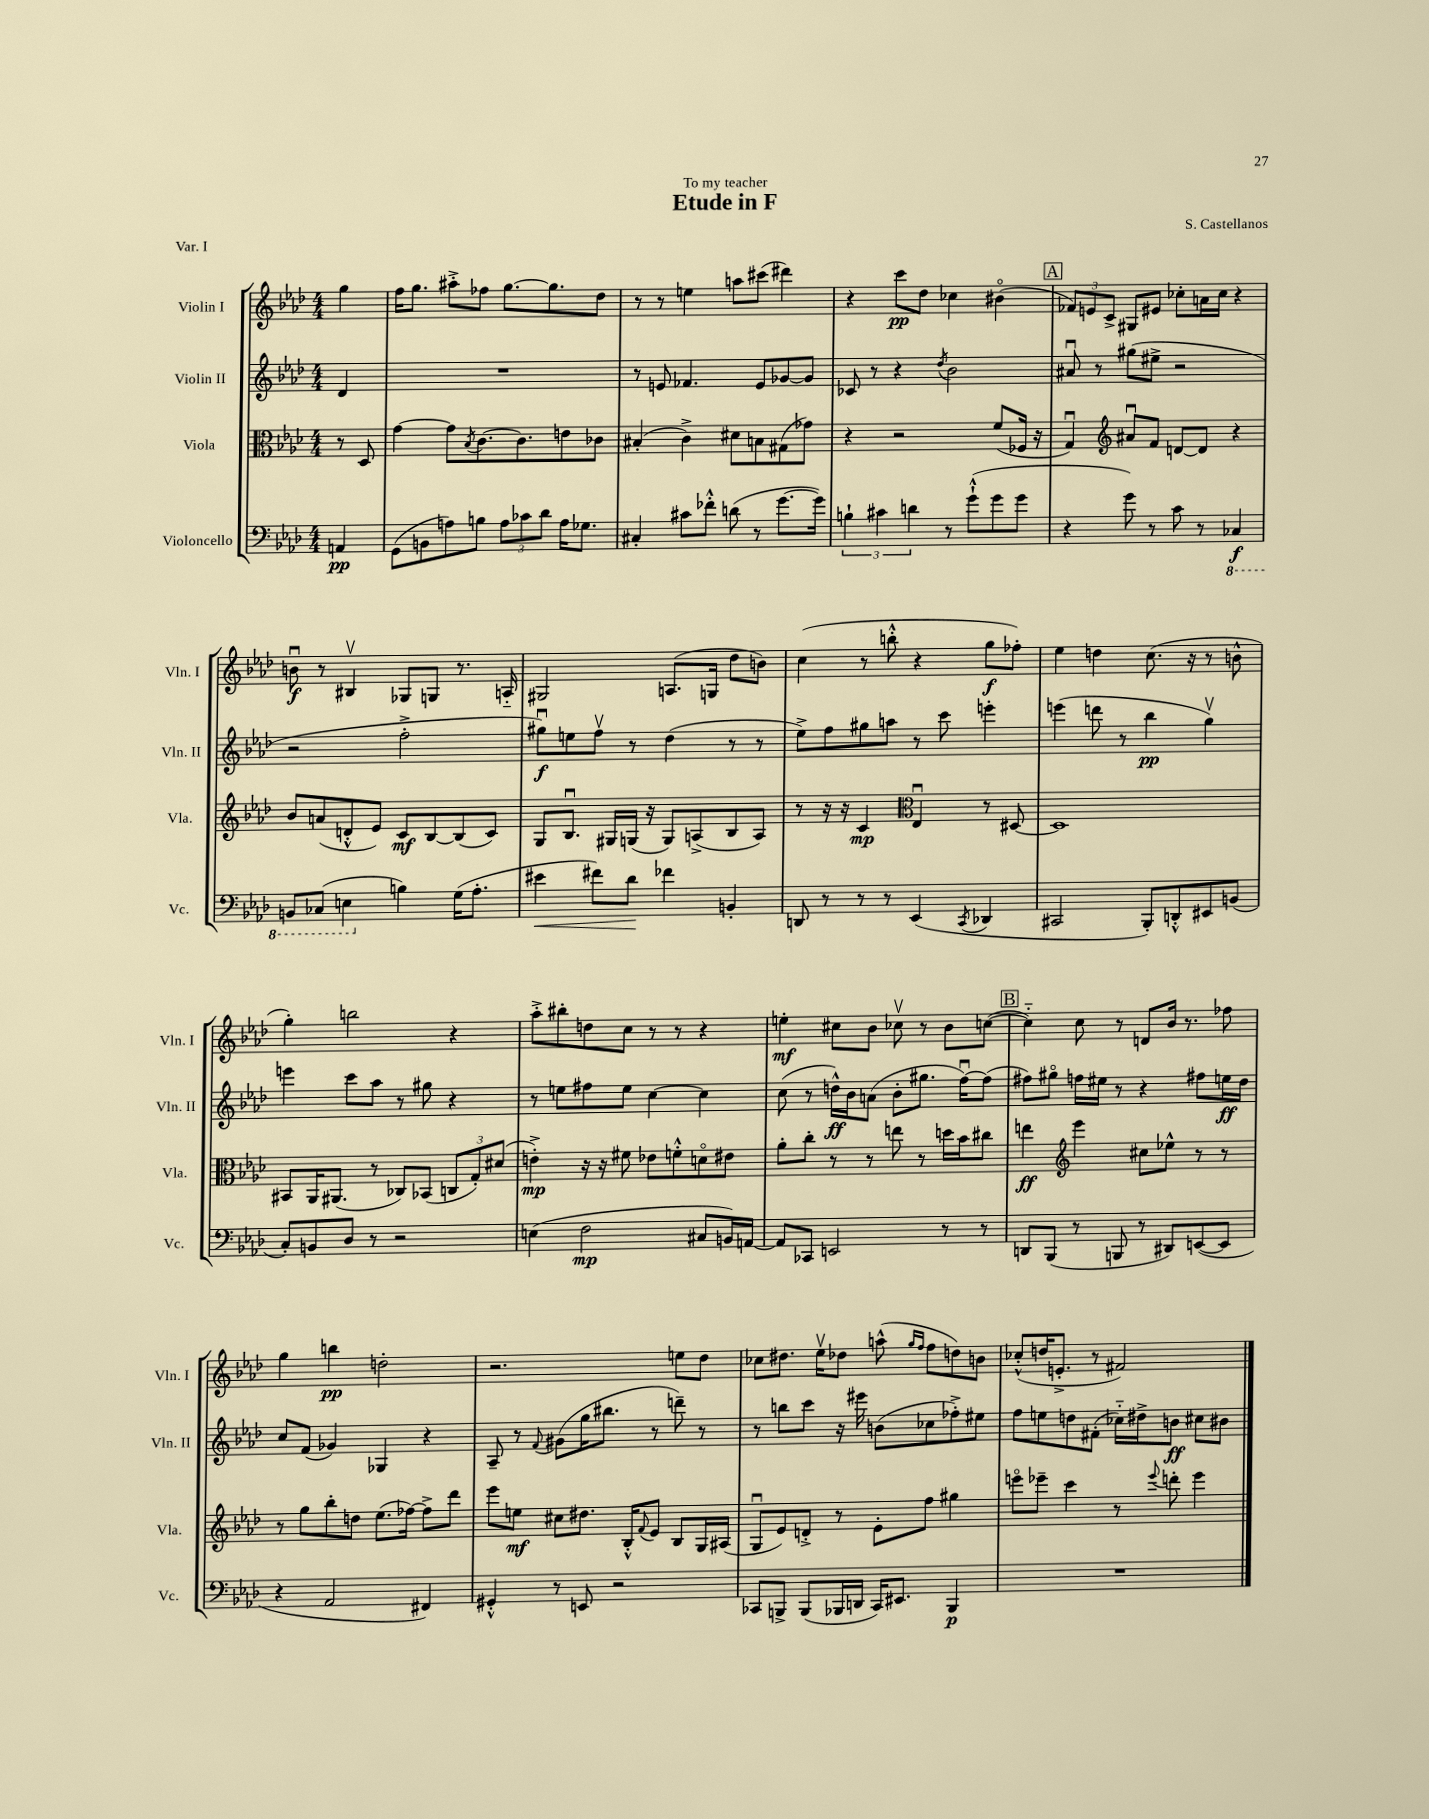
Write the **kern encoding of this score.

**kern	**dynam	**kern	**dynam	**kern	**dynam	**kern	**dynam
*part4	*part4	*part3	*part3	*part2	*part2	*part1	*part1
*staff4	*staff4	*staff3	*staff3	*staff2	*staff2	*staff1	*staff1
*I"Violoncello	*	*I"Viola	*	*I"Violin II	*	*I"Violin I	*
*I'Vc.	*	*I'Vla.	*	*I'Vln. II	*	*I'Vln. I	*
*clefF4	*	*clefC3	*	*clefG2	*	*clefG2	*
*k[b-e-a-d-]	*	*k[b-e-a-d-]	*	*k[b-e-a-d-]	*	*k[b-e-a-d-]	*
*M4/4	*	*M4/4	*	*M4/4	*	*M4/4	*
=	=	=	=	=	=	=	=
4AAn/	pp	8r	.	4d-/	.	4gg\	.
.	.	8D-/	.	.	.	.	.
=1	=1	=1	=1	=1	=1	=1	=1
(8GG\L	.	[4g\	.	1r	.	16ff\KL	.
.	.	.	.	.	.	8.gg\J	.
8BBn\	.	.	.	.	.	.	.
8An\)	.	8g\L]	.	.	.	8aa#X'^\L	.
.	.	8qB-/	.	.	.	.	.
8Bn\J	.	[8.c\	.	.	.	8ff-X\J	.
12A\L	.	.	.	.	.	[8.gg\L	.
.	.	8.c\]	.	.	.	.	.
12c-X\	.	.	.	.	.	.	.
12d-\J	.	.	.	.	.	.	.
.	.	.	.	.	.	8.gg\]	.
16A\KL	.	8en\	.	.	.	.	.
8.G-X\J	.	.	.	.	.	.	.
.	.	8c-X\J	.	.	.	8dd-\J	.
=2	=2	=2	=2	=2	=2	=2	=2
4C#X'/	.	(4B#X'/	.	8r	.	8r	.
.	.	.	.	8en/	.	8r	.
8c#X\L	.	4c^\)	.	4.f-X/	.	4een\	.
8f-X'^^\J	.	.	.	.	.	.	.
(8dn\	.	8d#X\L	.	.	.	8aan\L	.
8r	.	8Bn\	.	8e/L	.	(8ccc#X\J	.
[8.g\L	.	(8G#X\	.	[8g-X/	.	4ddd#X\)	.
.	.	8g-X\J)	.	8g-/J]	.	.	.
16g\Jk])	.	.	.	.	.	.	.
=3	=3	=3	=3	=3	=3	=3	=3
6Bn`\	.	4r	.	8c-X/	.	4r	.
.	.	.	.	8r	.	.	.
6c#X\	.	.	.	.	.	.	.
.	.	2r	.	4r	.	8ccc\L	pp
6dn\	.	.	.	.	.	.	.
.	.	.	.	.	.	8dd-\J	.
.	.	.	.	8qdd-/	.	.	.
8r	.	.	.	2b-\	.	4cc-X\	.
(8g`^^\L	.	.	.	.	.	.	.
8g\	.	(8f/L	.	.	.	(4b#X\	.
8g\J	.	16F-X/Jk	.	.	.	.	.
.	.	16r	.	.	.	.	.
!!LO:REH:place=s1:t=A
=4	=4	=4	=4	=4	=4	=4	=4
4r	.	4Gu/)	.	8a#Xu/	.	12f-X/L)	.
.	.	.	.	.	.	12en/	.
.	.	.	.	8r	.	.	.
.	.	.	.	.	.	12c^/J	.
*	*	*clefG2	*	*	*	*	*
8g\)	.	8a#Xu/L	.	(8gg#X\L	.	8G#X/L	.
8r	.	8f/J	.	8ee#X^\J	.	8e#X/J	.
8c\	.	[8dn/L	.	2r	.	8cc-X'\L	.
8r	.	8d/J]	.	.	.	16an\L	.
.	.	.	.	.	.	16cc-\JJ	.
*8ba	*	*	*	*	*	*	*
4CC-X/	f	4r	.	.	.	4r	.
!!LO:LB:g=z
=5	=5	=5	=5	=5	=5	=5	=5
8BBBn/L	.	8b-/L	.	2r	.	8bnu\	f
(8CC-X/J	.	(8an/	.	.	.	8r	.
4EEn\	.	8dn'^^/	.	.	.	4B#Xv/	.
.	.	8e-/J)	.	.	.	.	.
*X8ba	*	*	*	*	*	*	*
4Bn\)	.	8c/L	mf	2ff'^\	.	8G-X/L	.
.	.	[8B-/	.	.	.	8Gn/J	.
(16G\KL	.	(8B-/]	.	.	.	8.r	.
8.A-'\J	.	.	.	.	.	.	.
.	.	8c/J)	.	.	.	.	.
.	.	.	.	.	.	16An/	.
=6	=6	=6	=6	=6	=6	=6	=6
!	!LO:HP:b	!	!	!	!	!	!
4e#X\	<	8G/L	.	8gg#Xu\L)	f	2G#X/	.
.	.	8.B-u/J	.	8een\	.	.	.
8f#X\L)	.	.	.	8ffv\J	.	.	.
.	.	16G#X/LL	.	.	.	.	.
8d-\J	.	(16Gn/JJ	.	8r	.	.	.
.	.	16r	.	.	.	.	.
4f-X\	[	8G/L)	.	(4dd-\	.	(8.An/L	.
.	.	(8An^/	.	.	.	.	.
.	.	.	.	.	.	16Gn/Jk	.
4BBn'/	.	8B-/	.	8r	.	8dd-\L	.
.	.	8A/J)	.	8r	.	8bn\J)	.
=7	=7	=7	=7	=7	=7	=7	=7
8DDn/	.	8r	.	8ee-^\L)	.	(4cc\	.
8r	.	16r	.	8ff\	.	.	.
.	.	16r	.	.	.	.	.
8r	.	4c/	mp	8gg#X\	.	8r	.
8r	.	.	.	8aan\J	.	8bbn'^^\	.
*	*	*clefC3	*	*	*	*	*
(4EE-/	.	4E-u/	.	8r	.	4r	.
.	.	.	.	8ccc\	.	.	.
8qCC/	.	.	.	.	.	.	.
4DD-X/	.	8r	.	4eeen'\	.	8gg\L	f
.	.	[8D#X/	.	.	.	8ff-X'\J)	.
=8	=8	=8	=8	=8	=8	=8	=8
2CC#X/	.	1D#]	.	(4eeen\	.	4ee-\	.
.	.	.	.	8dddn\	.	4ddn\	.
.	.	.	.	8r	.	.	.
8BBB-'/L)	.	.	.	4bb-\	pp	(8.cc\	.
8DDn'^^/	.	.	.	.	.	.	.
.	.	.	.	.	.	16r	.
8EE#X/	.	.	.	4ggv\)	.	8r	.
(8BBn/J	.	.	.	.	.	8bn^^\	.
!!LO:LB:g=z
=9	=9	=9	=9	=9	=9	=9	=9
8C'/L)	.	8BB#X/L	.	4eeen\	.	4gg'\)	.
8BBn/	.	16AA-/K	.	.	.	.	.
.	.	(8.AA#X/J	.	.	.	.	.
8D-/J	.	.	.	8ccc\L	.	2bbn\	.
8r	.	8r	.	8aa-\J	.	.	.
2r	.	8C-X/L)	.	8r	.	.	.
.	.	(8BB-X/J	.	8gg#X\	.	.	.
.	.	12Cn/L	.	4r	.	4r	.
.	.	12G'/)	.	.	.	.	.
.	.	(12d#X/J	.	.	.	.	.
=10	=10	=10	=10	=10	=10	=10	=10
(4En\	.	4en'^\)	mp	8r	.	8aa-'^\L	.
.	.	.	.	8een\L	.	8bb#X'\	.
2F\	mp	16r	.	8ff#X\	.	8ddn\	.
.	.	16r	.	.	.	.	.
.	.	8f#X\	.	8ee\J	.	8cc\J	.
.	.	8e-X\L	.	[4cc\	.	8r	.
.	.	8fn'^^\	.	.	.	8r	.
8C#X/L	.	8dn\	.	4cc\]	.	4r	.
16BBn/L)	.	8e#X\J	.	.	.	.	.
[16AAn/JJ	.	.	.	.	.	.	.
=11	=11	=11	=11	=11	=11	=11	=11
8AA/L]	.	8a-'\L	.	(8cc\	.	4een'\	mf
8CC-X/J	.	8cc'\J	.	8r	.	.	.
2EEn/	.	8r	.	16ddn^^\LL)	ff	8cc#X\L	.
.	.	.	.	16b-\J	.	.	.
.	.	8r	.	(8an\J	.	8b-\J	.
.	.	8een\	.	8b-'\L	.	8cc-Xv\	.
.	.	8r	.	8.gg#X\J	.	8r	.
8r	.	16ddn\LL	.	.	.	8b-\L	.
.	.	16b-\J	.	[16ffu\KL)	.	.	.
8r	.	8cc#X\J	.	(8ff\J]	.	([8ccn\J	.
!!LO:REH:place=s1:t=B
=12	=12	=12	=12	=12	=12	=12	=12
8DDn/L	.	4een\	ff	8ff#X\L)	.	4cc\])	.
(8BBB-/J	.	.	.	8gg#X\J	.	.	.
*	*	*clefG2	*	*	*	*	*
8r	.	4eee-\	.	16ffn\LL	.	8cc\	.
.	.	.	.	16ee#X\JJ	.	.	.
8BBBn/	.	.	.	8r	.	8r	.
8r	.	8cc#X\L	.	4r	.	8dn/L	.
8DD#X/L)	.	8ee-X^^\J	.	.	.	16b-/Jk	.
.	.	.	.	.	.	8.r	.
([8EEn/	.	8r	.	8ff#X\L	.	.	.
8EE/J]	.	8r	.	16een\L	ff	8ff-X\	.
.	.	.	.	16dd-\JJ	.	.	.
!!LO:LB:g=z
=13	=13	=13	=13	=13	=13	=13	=13
4r	.	8r	.	8cc/L	.	4gg\	.
.	.	8gg\L	.	(8f/J	.	.	.
2AA-/	.	8bb-'\	.	4g-X/)	.	4bbn\	pp
.	.	8ddn\J	.	.	.	.	.
.	.	(8.ee-\L	.	4G-X/	.	2ddn'\	.
.	.	[16ff-X\Jk)	.	.	.	.	.
4FF#X/)	.	8ff-^\L]	.	4r	.	.	.
.	.	8ddd-\J	.	.	.	.	.
=14	=14	=14	=14	=14	=14	=14	=14
4GG#X'^^/	.	8eee-\L	.	8A-~/	.	2.r	.
.	.	8een\J	mf	8r	.	.	.
.	.	.	.	8qqf/	.	.	.
8r	.	8cc#X\L	.	(8g#X\L	.	.	.
8EEn/	.	8.dd#X\J	.	16gg\K	.	.	.
.	.	.	.	8.bb#X\J	.	.	.
2r	.	.	.	.	.	.	.
.	.	16B-'^^/KL	.	.	.	.	.
.	.	8qqf/	.	.	.	.	.
.	.	8e-/J	.	8r	.	.	.
.	.	8B-/L	.	8dddn~\)	.	8een\L	.
.	.	16G/L	.	8r	.	8dd-\J	.
.	.	(16A#X/JJ	.	.	.	.	.
=15	=15	=15	=15	=15	=15	=15	=15
8CC-X/L	.	8Gu/L	.	8r	.	8cc-X\L	.
8BBBn^/J	.	8e-/)	.	8bbn\L	.	8.dd#X\J	.
(8BBB/L	.	8dn'^/J	.	8ccc\J	.	.	.
.	.	.	.	.	.	16ee-v\KL	.
16BBB-X/L	.	8r	.	16r	.	8dd-X\J	.
16DDn/JJ	.	.	.	16eee#X\	.	.	.
16CC-/KL)	.	8e-'\L	.	(8bn\L	.	(8aan^^\	.
8.EE#X/J	.	.	.	.	.	.	.
.	.	.	.	.	.	16qqgg/LL	.
.	.	.	.	.	.	16qqff/JJ	.
.	.	8ff\J	.	8cc-X\	.	8ff\L	.
4BBB-/	p	4gg#X\	.	8ff-X'^\)	.	8ddn\)	.
.	.	.	.	8ee#X\J	.	8bn\J	.
=16	=16	=16	=16	=16	=16	=16	=16
1r	.	8eeen\L	.	8ff\L	.	(8cc-X'^^/L	.
.	.	8eee-X~\J	.	8een\	.	16ddn/K	.
.	.	.	.	.	.	8.en'^/J	.
.	.	4ccc\	.	8ddn\	.	.	.
.	.	.	.	(8f#X'\J	.	8r	.
.	.	8r	.	16cc-X\LL)	.	2f#X/)	.
.	.	.	.	16dd#X^\J	.	.	.
.	.	8qqeee-/	.	.	.	.	.
.	.	8dddn'\	.	8bn\J	ff	.	.
.	.	4eee-\	.	8cc#X\L	.	.	.
.	.	.	.	8b#X\J	.	.	.
==	==	==	==	==	==	==	==
*-	*-	*-	*-	*-	*-	*-	*-
